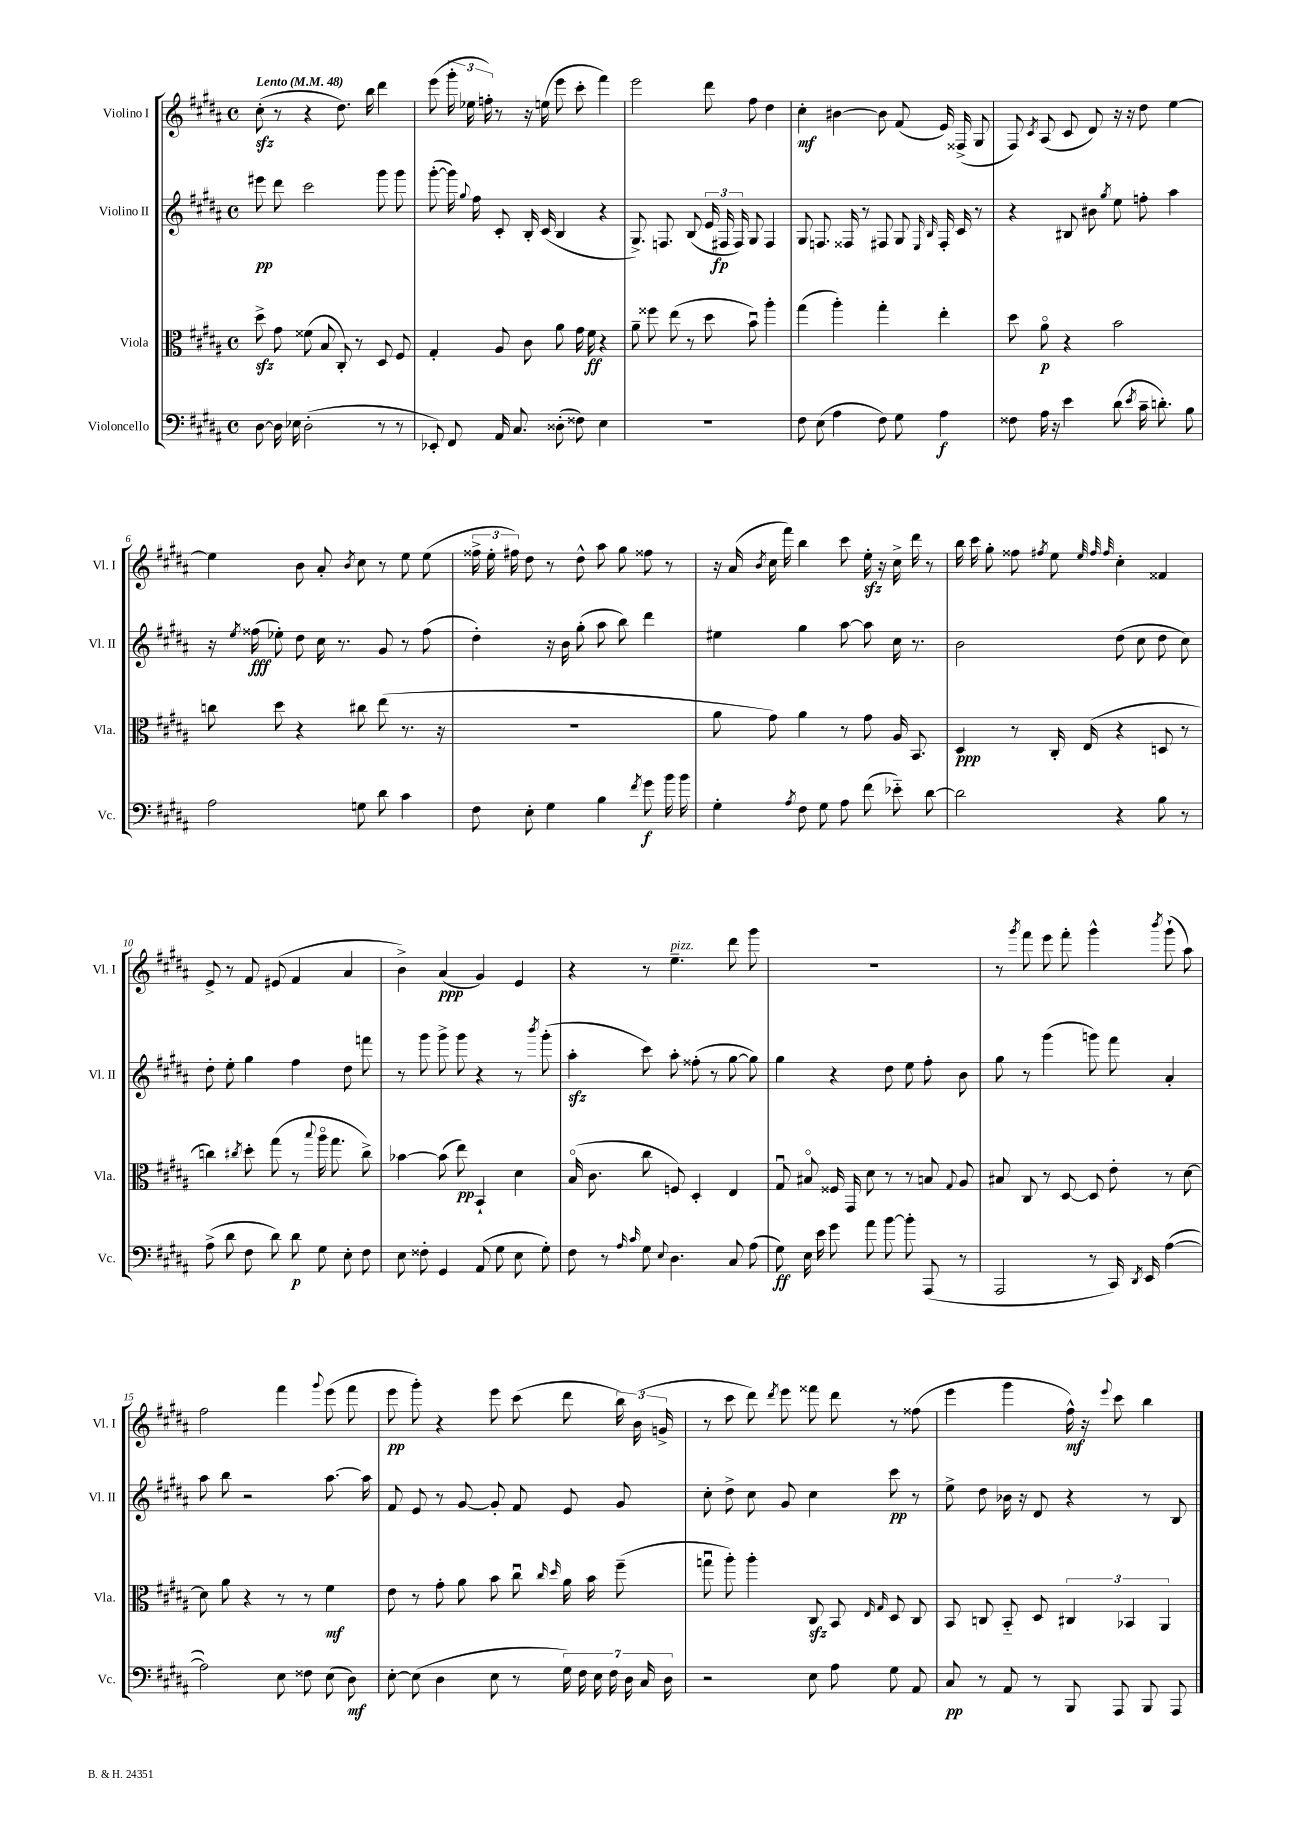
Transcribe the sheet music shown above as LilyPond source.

<<
\new StaffGroup <<
\new Staff = "s0" \with { instrumentName = "Violino I" shortInstrumentName = "Vl. I" } {
    \clef treble \key b \major \defaultTimeSignature \time 4/4 \tempo "Lento" 4 = 48
    \autoBeamOff cis''8-.\sfz( r8 r4 dis''8.) b''16 dis'''4 |
    e'''8( \tuplet 3/2 { gis'''16-. ees''16 f''16-.) } r8 r16 e''16( e'''8 cis'''8-. fis'''4) |
    e'''2 dis'''8 fis''8 dis''4 |
    cis''4-.\mf bis'4~ bis'8 fis'8( e'16) fisis16->( gis8 |
    fis8) \acciaccatura { cis'8 } ais8( cis'8 dis'8) r16 r16 dis''8 e''4~ |
    e''4 b'8 ais'8-. \acciaccatura { b'8 } cis''8 r8 e''8 e''8( |
    \tuplet 3/2 { fisis''16-> e''16-. fis''16) } dis''8 r8 dis''8-^ ais''8 gis''8 fisis''8 r8 |
    r16 ais'16( \acciaccatura { b'8 } cis''16 fis'''16) b''4 cis'''8 e''16-.\sfz r16 cis''16-> dis'''16 r8 |
    b''16 cis'''16 gis''8-. fisis''8 \acciaccatura { fis''8 } e''8 \grace { e''32 fis''32 fis''32 } cis''4-. fisis'4 |
    e'8-> r8 fis'8 eis'8( fis'4 ais'4 |
    b'4->) ais'4\ppp( gis'4) e'4 |
    r4 r8 e''4.--^\markup { \italic "pizz." } dis'''8 gis'''8 |
    R1 |
    r8 \acciaccatura { gis'''8 } fis'''8 e'''8 fis'''8-. gis'''4-^ \acciaccatura { b'''8 } gis'''8-!( ais''8) |
    fis''2 fis'''4 \appoggiatura { gis'''8 } e'''8( fis'''8 |
    e'''8\pp gis'''8-.) r4 e'''8 cis'''8( dis'''8 \tuplet 3/2 { b''16) b'16( g'16-> } |
    r8 cis'''8 dis'''8) \acciaccatura { dis'''8 } e'''8 fisis'''8 dis'''8 r8 fisis''8( |
    e'''4 gis'''4 fis''16-^\mf) r16 \appoggiatura { e'''8 } cis'''8 b''4 \bar "|." |
}
\new Staff = "s1" \with { instrumentName = "Violino II" shortInstrumentName = "Vl. II" } {
    \clef treble \key b \major \defaultTimeSignature \time 4/4
    \autoBeamOff eis'''8\pp dis'''8 cis'''2 gis'''8 gis'''8 |
    gis'''8~-.( gis'''16) \appoggiatura { gis''8 } fis''16 cis'8-. b16-. cis'16( b4 r4 |
    gis8.->) f8. b8( \tuplet 3/2 { e'16 fis16\fp fis16) } gis8 fis4 |
    gis8 f8. fisis16 r8 fis8 gis8 \grace { e16 b16 } fis16-. cis'16 r8 |
    r4 bis8 bis'8 \acciaccatura { gis''8 } e''8 f''8-. ais''4 |
    r16 \acciaccatura { e''8 } fisis''16\fff( ees''8-.) dis''8 cis''16 r8. gis'8 r8 fisis''8( |
    dis''4-.) r16 b'16 gis''8-.( ais''8 b''8) dis'''4 |
    eis''4 gis''4 ais''8~ ais''8 cis''16 r8. |
    b'2 dis''8( cis''8 dis''8 cis''8) |
    dis''8-. e''8-. gis''4 fis''4 dis''8 f'''8 |
    r8 gis'''8 gis'''8-> gis'''8 r4 r8 \acciaccatura { b'''8 } gis'''8-.( |
    ais''4-.\sfz cis'''8) ais''8-. fisis''8-.( r8 gis''8~ gis''8) |
    gis''4 r4 dis''8 e''8 fis''8-. b'8 |
    gis''8 r8 gis'''4( g'''8) fis'''8 ais'4-. |
    ais''8 b''8 r2 ais''8.~ ais''16 |
    fis'8 e'8 r8 gis'8~ gis'8-. fis'8 e'8 gis'8 |
    cis''8-. dis''8-> cis''8 gis'8 cis''4 cis'''8\pp r8 |
    e''8-> dis''8 bes'16 r16 dis'8 r4 r8 b8 \bar "|." |
}
\new Staff = "s2" \with { instrumentName = "Viola" shortInstrumentName = "Vla." } {
    \clef alto \key b \major \defaultTimeSignature \time 4/4
    \autoBeamOff dis''8->\sfz gis'8 fisis'8( b8 cis8-.) r8 dis8 fis8 |
    gis4-. ais8 cis'8 ais'8 gis'16 fis'16\ff r4 |
    ais'8-- fisis''8 e''8( r8 dis''8 b'8\downbow) ais''4-. |
    gis''4( ais''4-.) gis''4-. e''4-. |
    dis''8 ais'8\flageolet\p r4 b'2 |
    c''8 dis''8 r4 cis''8 e''8( r8. r16 |
    R1 |
    ais'8 gis'8) ais'4 r8 gis'8 ais16 b,8. |
    dis4\ppp r8 cis16-. e16( r4 d8 r8 |
    c''4) \acciaccatura { cis''8 } dis''8-. gis''8( r8 \appoggiatura { b''8 } ais''16\flageolet gis''8. cis''8->) |
    bes'4~ bes'8( e''8\pp) b,4-! dis'4 |
    b16\flageolet( cis'8. cis''8 f8) dis4-. e4 |
    gis8\downbow bis8\flageolet fisis16 gis,16 dis'8 r8 r8 b8 \appoggiatura { gis8 } ais8 |
    bis8 cis8 r8 dis8~ dis8 e'8-. r8 dis'8~ |
    dis'8 ais'8 r4 r8 r8 fis'4\mf |
    e'8 r8 gis'8-. ais'8 b'8 cis''8\downbow \grace { cis''16 dis''16 } ais'16 b'16 fis''8--( |
    g''8\downbow ais''8-.) ais''4-. cis8\sfz b,8 \grace { e16 gis16 } dis8 cis8 |
    b,8 c8 b,8-_ dis8 \tuplet 3/2 { cis4 bes,4 ais,4 } \bar "|." |
}
\new Staff = "s3" \with { instrumentName = "Violoncello" shortInstrumentName = "Vc." } {
    \clef bass \key b \major \defaultTimeSignature \time 4/4
    \autoBeamOff dis8~ dis16 ees16 dis2-.( r8 r8 |
    ees,8-.) fis,8 ais,16 cis8. disis8-.( fisis8) e4 |
    R1 |
    fis8 e8( ais4 fis8) gis8 ais4\f |
    fisis8 ais16 r16 e'4 dis'8( \acciaccatura { e'8 } cis'16-- d'8.-.) b8 |
    ais2 g8 dis'8 cis'4 |
    fis8 e8-. gis4 b4 \acciaccatura { fis'8 } gis'8\f b'16 b'16 |
    gis4-. \acciaccatura { ais8 } fis8 gis8 ais8 fis'8( ees'8-_) dis'8~ |
    dis'2 r4 b8 r8 |
    ais8->( dis'8 fis8 dis'8) dis'8\p gis8 e8-. fis8 |
    e8 fisis8-. gis,4 ais,8( gis8 e8 gis8-.) |
    fis8 r8 \grace { ais16 cis'16 } gis8 \appoggiatura { e8 } dis4. cis8 ais8( |
    gis8\ff) e16 e'16 gis'8 ais'8 b'8~ b'8-. ais,,8( r8 |
    ais,,2 r8 cis,16) \acciaccatura { dis,8 } e,16 ais4~( |
    ais2) e8 fisis8 e8( dis8\mf) |
    e8~-. e8( dis4 e8 r8 \tuplet 7/4 { gis16) fis16 e16 fis16 dis16 cis16 dis16 } |
    r2 e8 ais8 gis8 ais,8 |
    cis8\pp r8 ais,8 r8 b,,8 ais,,8 b,,8 ais,,8 \bar "|." |
}
>>
>>
